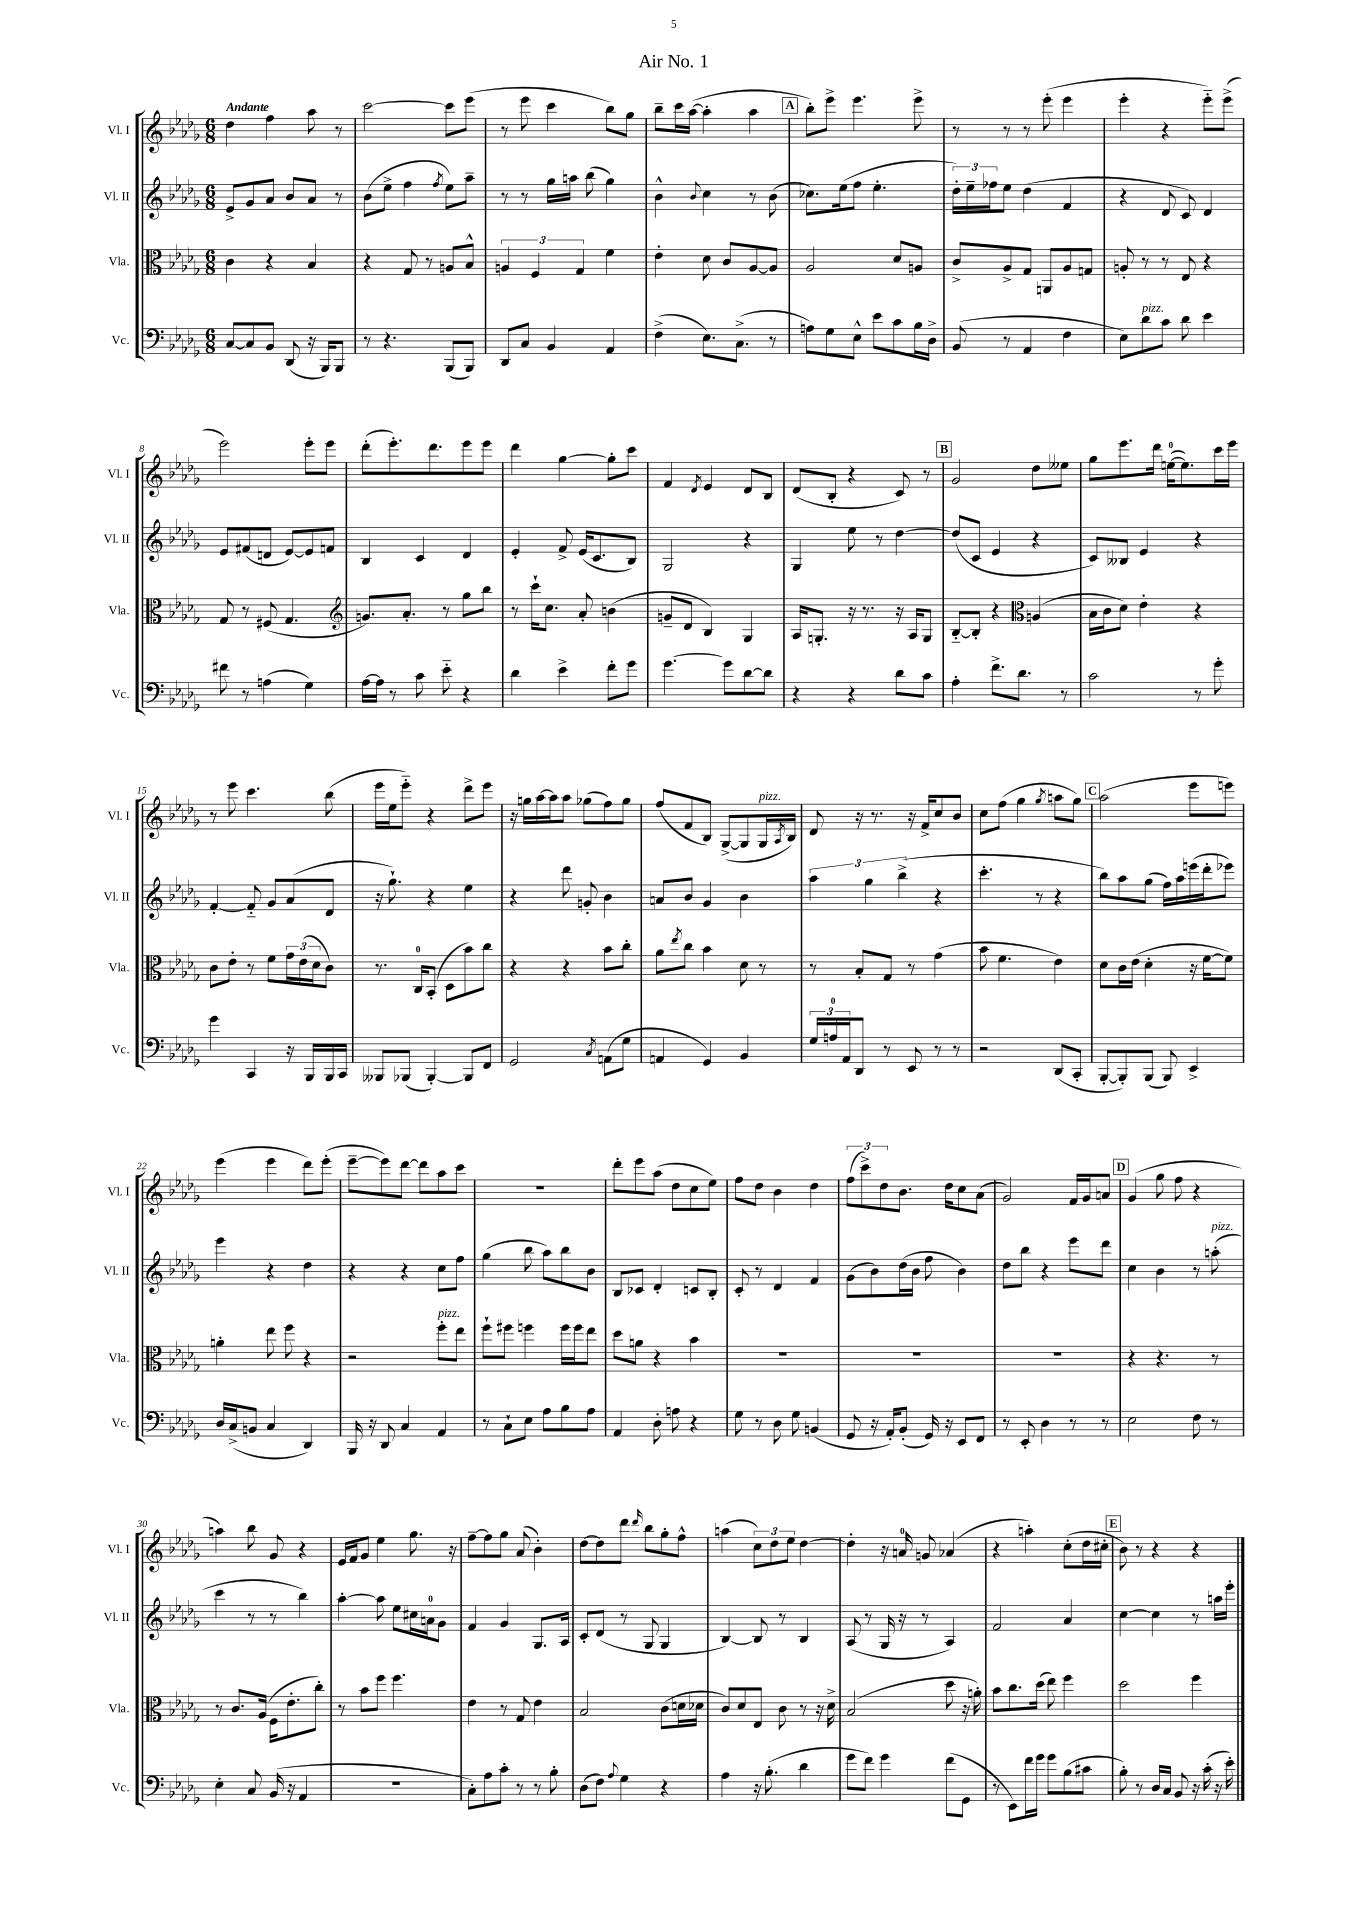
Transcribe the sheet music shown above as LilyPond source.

\header { title = "Air No. 1" }
<<
\new StaffGroup <<
\new Staff = "s0" \with { instrumentName = "Vl. I" shortInstrumentName = "Vl. I" } {
    \clef treble \key des \major \numericTimeSignature \time 6/8 \tempo "Andante"
    des''4 f''4 aes''8 r8 |
    c'''2~ c'''8 ees'''8( |
    r8 ees'''8 c'''4 bes''8) ges''8 |
    bes''8-- c'''16 aes''16~( aes''4-. aes''4 |
    \mark \markup { \box "A" } bes''8-.) ees'''8-> ees'''4. ees'''8-> |
    r8 r8 r8 ees'''8-.( ees'''4 |
    ees'''4-. r4 ees'''8-_) ees'''8->( |
    ees'''2) ees'''8-. ees'''8 |
    des'''8-.( ees'''8.-.) des'''8. ees'''8 ees'''8 |
    des'''4 ges''4~ ges''8-. c'''8 |
    f'4 \acciaccatura { des'8 } ees'4 des'8 bes8 |
    des'8( bes8-. r4 c'8) r8 |
    \mark \markup { \box "B" } ges'2 des''8 eeses''8 |
    ges''8 ees'''8. des'''16 e''16-0~( e''8.) c'''16 ees'''16 |
    r8 ees'''8 c'''4. bes''8( |
    ees'''16 ees''16 ees'''8-_) r4 des'''8-> ees'''8 |
    r16 g''16 aes''16~ aes''16 aes''8 ges''8( f''8) ges''8 |
    f''8( f'8 bes8) ges8~->( ges8 ges16^\markup { \italic "pizz." } \acciaccatura { aes8 } bes16) |
    des'8 r16 r8. r16 f'16-> c''8 bes'8 |
    c''8 f''8( ges''4 \acciaccatura { ges''8 } a''8 ges''8) |
    \mark \markup { \box "C" } aes''2( ees'''8 e'''8) |
    ees'''4( ees'''4 des'''8) ees'''8-.( |
    ees'''8~-- ees'''8) des'''8~ des'''8 aes''8 c'''8 |
    R2. |
    des'''8-. ees'''8 aes''8( des''8 c''8 ees''8) |
    f''8 des''8 bes'4 des''4 |
    \tuplet 3/2 { f''8( c'''8->) des''8 } bes'8. des''16 c''8 aes'8( |
    ges'2) f'16 ges'16 a'8 |
    \mark \markup { \box "D" } ges'4( ges''8 f''8 r4 |
    a''4) bes''8 ges'8 r4 |
    ees'16 f'16 ges'8 ees''4 ges''8. r16 |
    f''8~-- f''8 ges''8 aes'8( bes'4-.) |
    des''8~ des''8 des'''8 \grace { des'''16 } bes''8 ges''8-. f''8-^ |
    a''4( \tuplet 3/2 { c''8) des''8 ees''8 } des''4~ |
    des''4-. r16 a'16-0 g'8 aes'4( |
    r4 a''4-.) c''8-.( des''16 cis''16-. |
    \mark \markup { \box "E" } bes'8) r8 r4 r4 \bar "|." |
}
\new Staff = "s1" \with { instrumentName = "Vl. II" shortInstrumentName = "Vl. II" } {
    \clef treble \key des \major \numericTimeSignature \time 6/8
    ees'8-> ges'8 aes'8 bes'8 aes'8 r8 |
    bes'8( ees''8-> f''4 \acciaccatura { f''8 } ees''8) aes''8-- |
    r8 r8 ges''16 a''16 bes''8( ges''4) |
    bes'4-^ \appoggiatura { bes'8 } c''4 r8 bes'8( |
    \mark \markup { \box "A" } ces''8.) ees''16( f''8 ees''4.-. |
    \tuplet 3/2 { des''16-.) ees''16-- fes''16 } ees''8 des''4( f'4 |
    r4 des'8 c'8) des'4 |
    ees'8 fis'8( d'8 ees'8~) ees'8 f'8 |
    bes4 c'4 des'4 |
    ees'4-. f'8-> ees'16( c'8. bes8) |
    ges2 r4 |
    ges4 ees''8 r8 des''4~ |
    \mark \markup { \box "B" } des''8( c'8 ees'4 r4 |
    c'8) beses8 ees'4 r4 |
    f'4~-. f'8-_ ges'8 aes'8( des'8 |
    r16 ges''8.-!) r4 ees''4 |
    r4 des'''8 g'8-. bes'4 |
    a'8 bes'8 ges'4 bes'4 |
    \tuplet 3/2 { aes''4 ges''4 bes''4->( } r4 |
    c'''4.-. r8 r4 |
    \mark \markup { \box "C" } bes''8) aes''8 ges''8( f''16) aes''16 e'''16( des'''16-. ees'''8) |
    ees'''4 r4 des''4 |
    r4 r4 c''8 f''8 |
    ges''4( bes''8 aes''8) bes''8 bes'8 |
    bes8 ces'8 des'4-. c'8 bes8-. |
    c'8-. r8 des'4 f'4 |
    ges'8( bes'8) des''16( bes'16 f''8 bes'4) |
    des''8 bes''8 r4 ees'''8 des'''8 |
    \mark \markup { \box "D" } c''4 bes'4 r8 a''8-.^\markup { \italic "pizz." }( |
    c'''4 r8 r8 bes''4) |
    aes''4~-. aes''8 ees''8 cis''16 a'16-0 ges'8 |
    f'4 ges'4 ges8. aes16 |
    c'8-. des'8( r8 ges8 ges4 |
    bes4~) bes8 r8 bes4 |
    aes8( r8 ges16 r16 r8 aes4) |
    f'2 aes'4 |
    \mark \markup { \box "E" } c''4~ c''4 r8 a''16 ees'''16-. \bar "|." |
}
\new Staff = "s2" \with { instrumentName = "Vla." shortInstrumentName = "Vla." } {
    \clef alto \key des \major \numericTimeSignature \time 6/8
    c'4 r4 bes4 |
    r4 ges8 r8 a8 bes8-^ |
    \tuplet 3/2 { a4 f4 ges4 } f'4 |
    ees'4-. des'8 c'8 aes8~ aes8 |
    \mark \markup { \box "A" } aes2 des'8 a8 |
    c'8-> aes8-> ges8 a,8 aes8 g8 |
    a8-. r8 r8 ees8 r4 |
    ges8 r8 fis8( ges4. |
    \clef treble g'8.) aes'8.-. r8 ges''8 bes''8 |
    r8 c'''16-! c''8. aes'8-. b'4( |
    g'8-- des'8 bes4) ges4 |
    aes16 g8.-. r16 r8. r16 aes16 g8 |
    \mark \markup { \box "B" } bes8~-_ bes8-. r4 \clef alto a4( |
    bes16 c'16 des'8) ees'4-. r4 |
    c'8 ees'8-. r8 f'8 \tuplet 3/2 { ges'16 ees'16( des'16 } c'8) |
    r8. c16-0 bes,8-.( des8 bes'8) c''8 |
    r4 r4 bes'8 c''8-. |
    aes'8 \acciaccatura { ees''8 } c''8 bes'4 des'8 r8 |
    r8 bes8-. ges8 r8 ges'4( |
    bes'8 f'4. ees'4) |
    \mark \markup { \box "C" } des'8 c'16 ees'16( des'4-. r16 f'16~ f'8) |
    a'4-. ees''8 f''8 r4 |
    r2 f''8-.^\markup { \italic "pizz." } ees''8 |
    f''8-! fis''8 f''4 f''16 f''16 ees''8 |
    des''8 a'8 r4 bes'4 |
    R2. |
    R2. |
    R2. |
    \mark \markup { \box "D" } r4 r4. r8 |
    r8 c'8. aes16( f16 ees'8.-. c''8-.) |
    r8 bes'8 f''8 f''4. |
    ees'4 r8 ges8 ees'4 |
    bes2 c'8( d'16 des'16 |
    c'8) des'8 ees8 c'8 r8 r16 des'16-> |
    bes2( des''8 r16 a'16-.) |
    bes'8 c''8. des''16( ees''8) f''4 |
    \mark \markup { \box "E" } des''2 f''4 \bar "|." |
}
\new Staff = "s3" \with { instrumentName = "Vc." shortInstrumentName = "Vc." } {
    \clef bass \key des \major \numericTimeSignature \time 6/8
    c8~ c8 bes,8 des,8( r16 bes,,16) bes,,8 |
    r8 r4. bes,,8( bes,,8) |
    des,8 c8 bes,4 aes,4 |
    f4->( ees8.) c8.->( r8 |
    \mark \markup { \box "A" } a8) ges8 ees8-^ ees'8 c'8 bes16 des16-> |
    bes,8( r8 aes,4 f4 |
    ees8) des'8^\markup { \italic "pizz." } c'8 des'8 ees'4 |
    fis'8 r8 a4( ges4) |
    aes16~ aes16 r8 c'8 ees'8-_ r4 |
    des'4 ees'4-> f'8-. ges'8 |
    ges'4.~ ges'8 des'8~ des'8 |
    r4 r4 des'8 c'8 |
    \mark \markup { \box "B" } aes4-. f'8.-> des'8. r8 |
    c'2 r8 ges'8-. |
    ges'4 c,4 r16 bes,,16 bes,,16 c,16 |
    beses,,8 bes,,8( bes,,4~-.) bes,,8 f,8 |
    ges,2 \acciaccatura { c8 } a,8( ges8 |
    a,4 ges,4) bes,4 |
    \tuplet 3/2 { ges16 a16-0 aes,16 } des,8 r8 ees,8 r8 r8 |
    r2 des,8( c,8-. |
    \mark \markup { \box "C" } bes,,8~-. bes,,8-.) bes,,8( bes,,8) ees,4-> |
    des16 c16->( b,8 c4 des,4) |
    bes,,16 r16 des,8 c4 aes,4 |
    r8 c8-! ees8 aes8 bes8 aes8 |
    aes,4 des8-. a8 r4 |
    ges8 r8 des8 ges8 b,4( |
    ges,8 r16 aes,16-.) bes,8-.( ges,16) r16 ees,8 f,8 |
    r8 ees,8-. des4 r8 r8 |
    \mark \markup { \box "D" } ees2 f8 r8 |
    ees4-. c8 bes,16( r16 aes,4 |
    R2. |
    c8-.) aes8 c'8-. r8 r8 bes8-. |
    des8( f8) \appoggiatura { aes8 } ges4 r4 |
    aes4 r16 bes8.-.( des'4 |
    ges'8 f'8) ges'4 f'8( ges,8 |
    r8 ees,8) f'16 ges'16 ges'8 bes8( cis'8 |
    \mark \markup { \box "E" } bes8-.) r8 des16 c16 bes,8 r16 c'16-.( r16 ees'16-.) \bar "|." |
}
>>
>>
